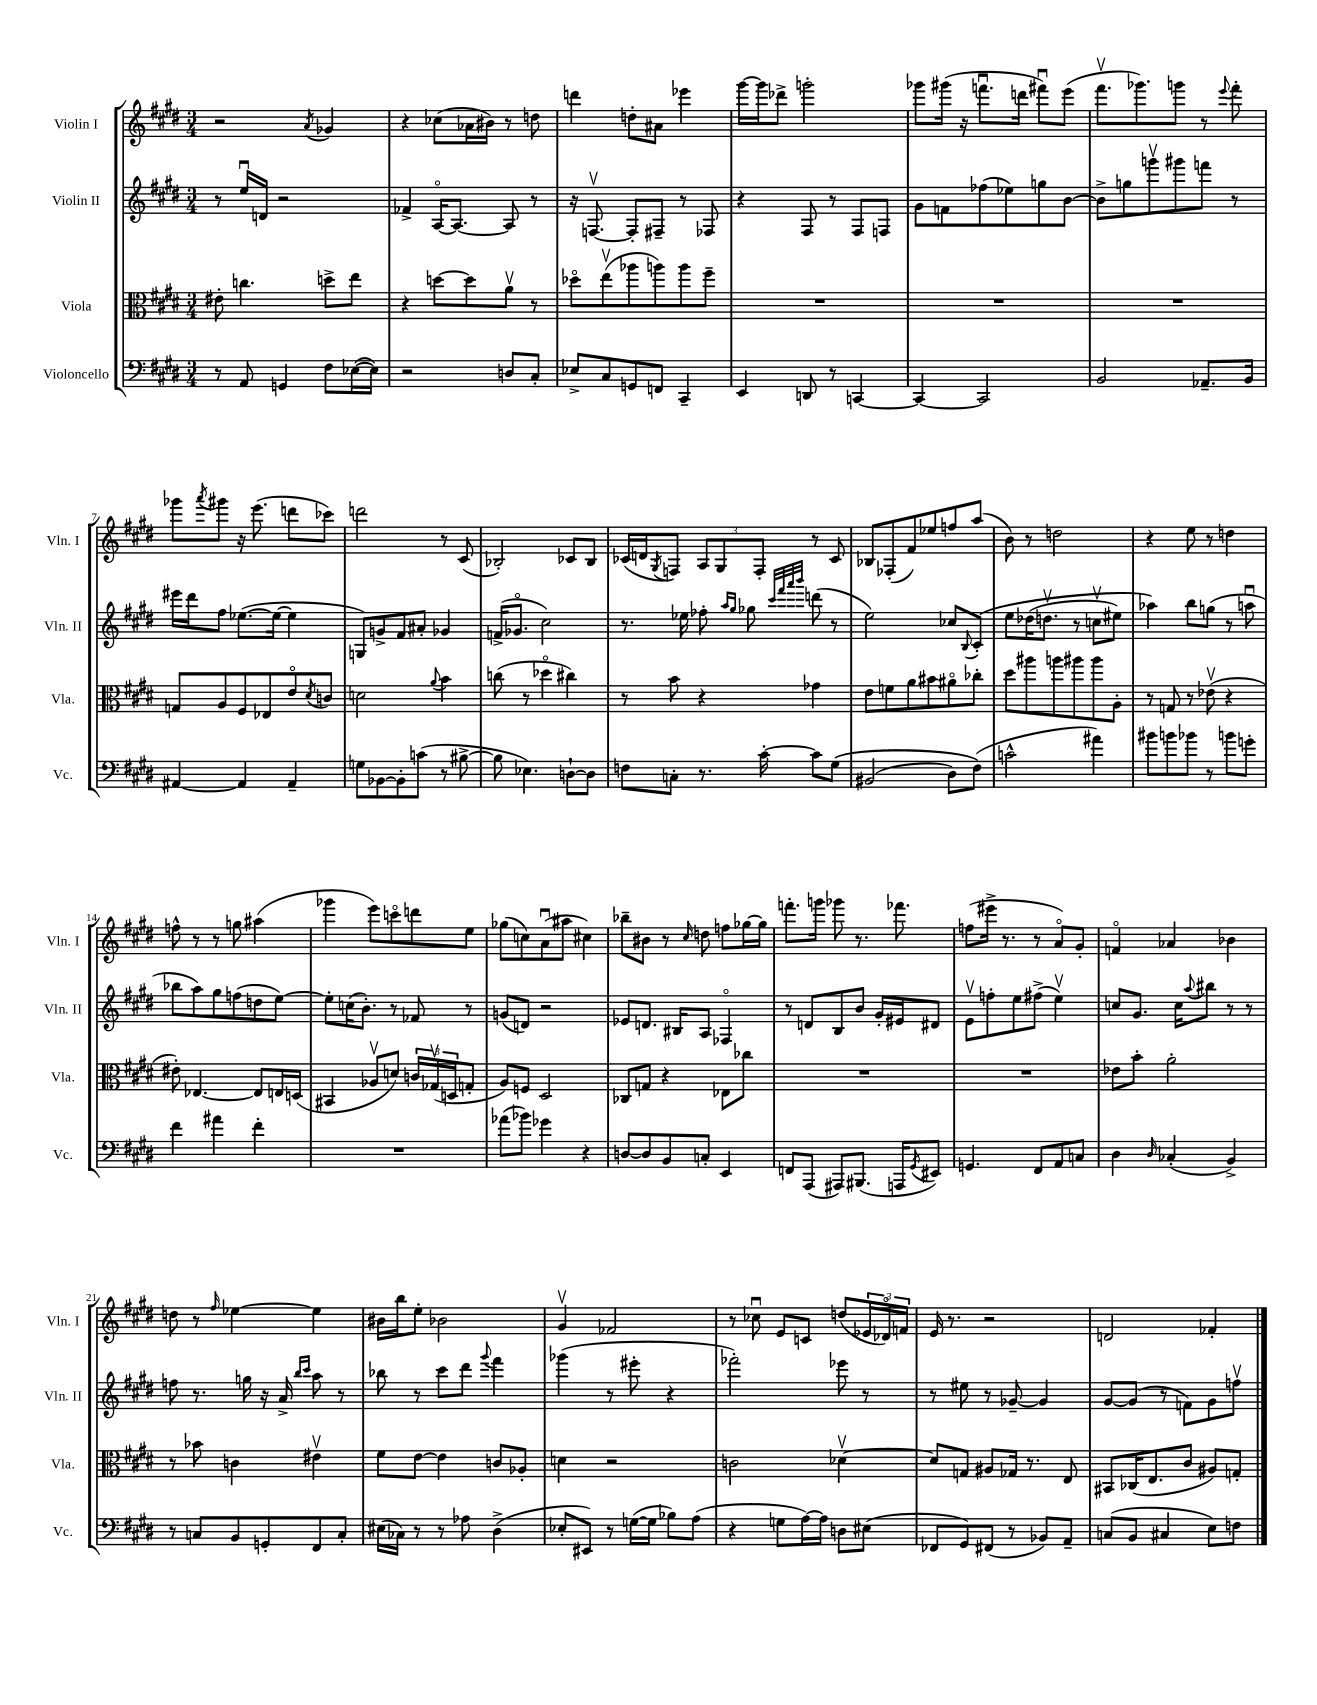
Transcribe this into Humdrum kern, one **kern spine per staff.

**kern	**kern	**kern	**kern
*staff4	*staff3	*staff2	*staff1
*clefF4	*clefC3	*clefG2	*clefG2
*k[f#c#g#d#]	*k[f#c#g#d#]	*k[f#c#g#d#]	*k[f#c#g#d#]
*M3/4	*M3/4	*M3/4	*M3/4
8r	8e#'	8r	2r
8AA	4.cc	16eeu	.
.	.	16d	.
4GG	.	2r	.
.	.	.	8qa
8F#	8dd^	.	4g-
([16E-	8ee	.	.
16E-])	.	.	.
=	=	=	=
2r	4r	4f-^	4r
.	[8dd	[16Ao	(8cc-
.	.	8.A_	.
.	8dd]	.	16a-
.	.	.	16b#)
8D	8av	8A]	8r
8C#'	8r	8r	8dd
=	=	=	=
8E-^	8dd-o	16r	4ddd
.	.	[8.Fv	.
8C#	(8eev	.	.
8GG	8aa-	8F']	8dd'
8FF	8aa)	8F#~	8a#
4CC#~	8aa	8r	4eee-
.	8ff#~	8F-	.
=	=	=	=
4EE	2.r	4r	[16ggg#
.	.	.	16ggg#]
.	.	.	8ddd-^
8DD	.	8F#	2ggg'
8r	.	8r	.
[4CC	.	8F#	.
.	.	8F	.
=	=	=	=
4CC_	2.r	8g#	8ggg-
.	.	8f	(16ggg#
.	.	.	16r
2CC]	.	(8ff-	8.fffu
.	.	8ee-)	.
.	.	.	16ddd
.	.	8gg	8fff#u)
.	.	[8b	(8eee
=	=	=	=
2BB	2.r	8b^]	8.fff#v
.	.	8gg	.
.	.	.	8.ggg-)
.	.	8gggv	.
.	.	8ggg#	8ggg
8.AA-~	.	8fff	8r
.	.	.	8qqeee
.	.	8r	8fff#'
16BB	.	.	.
=	=	=	=
[4AA#	8G	16eee#	8ggg-
.	.	16ddd#	.
.	.	.	8qaaa
.	8A	8ff#	8ggg#
4AA#]	8F#	([8.ee-	16r
.	.	.	(8.eee
.	8E-	.	.
.	.	16ee-_	.
4AA#~	8eo	4ee-]	8ddd
.	8qd#	.	.
.	8c	.	8ccc-)
=	=	=	=
8G	2d	8G)	2ddd
[8BB-	.	8g^	.
8BB-']	.	8f#	.
(8c	.	8a#'	.
.	8qqa	.	.
8r	4b	4g-	8r
[8B#^	.	.	(8c#
=	=	=	=
8B#]	(8cc	(16f^	2B-')
.	.	8.g-o	.
4.E-)	8r	.	.
.	4dd-o	2cc#)	.
[8D`	4cc#)	.	8c-
8D]	.	.	8B-
=	=	=	=
8F	8r	8.r	(16c-
.	.	.	16d
.	.	.	8qG#
8C'	8b	.	8F)
.	.	16ee-	.
8.r	4r	8ff-'	12A
.	.	.	12G#
.	.	16qqaa	.
.	.	16qqgg#	.
.	.	8gg-	.
.	.	.	12F'
[16c#'	.	.	.
.	.	32qqccc#	.
.	.	32qqfff#	.
.	.	32qqaaa	.
.	.	32qqbbb	.
8c#]	4g-	(8ddd	8r
&(8G#	.	8r	8c-
=	=	=	=
(2BB#	8e	2ee)	8B-
.	8f	.	(8F-'
.	8a	.	8f#)
.	8b#	.	8ee-
8D#)	8a#o	8cc-	8ff
.	.	8qqB	.
(8F#&)	8cc-'	&(8c#'	(8aa
=	=	=	=
2c^^	8dd#	8ee	8b)
.	8aa#	(16dd-	8r
.	.	8.ddv	.
.	8aa	.	2dd
.	8aa#	8r	.
4a#)	8aa#	8ccv	.
.	8A'	8ee#)	.
=	=	=	=
8b#	8r	4aa-&)	4r
8b	8G	.	.
8b-	8r	8bb	8ee
8r	(8e-v	(8gg	8r
8b	4r	8r	4dd
8g'	.	8aau	.
=	=	=	=
4f#	8e#')	8bb-	8ff^^
.	[4.E-	8aa)	8r
4a#	.	8gg#	8r
.	.	(8ff	8gg
4f#'	8E-]	8dd	(4aa#
.	16E	[8ee)	.
.	(16D	.	.
=	=	=	=
2.r	4BB#	8ee']	4ggg-
.	.	(16cc	.
.	.	8.b')	.
.	8A-v	.	8eee)
.	8d)	8r	8ccco
.	24c	8f-	8ddd
.	(24G-v	.	.
.	24D	.	.
.	8G'	8r	8ee
=	=	=	=
(8a-	8A)	(8g	(8gg-
8b-)	8F	8d)	8cc)
4g-	2D#	2r	(8au
.	.	.	8aa#
4r	.	.	4cc#)
=	=	=	=
[8D	8C-	8e-	8bb-~
8D]	8G	8.d	8b#
8BB	4r	.	8r
.	.	16B#	.
.	.	.	16qqcc#
8C'	.	8A	8dd
4EE	8E-	4F-o	8ff
.	8cc-	.	[16gg-
.	.	.	16gg-]
=	=	=	=
8FF	2.r	8r	8.fff'
(8AAA	.	8d	.
.	.	.	16ggg
8AAA#)	.	8B	8ggg-
(8.BBB#	.	8b	8.r
.	.	16g#'	.
16AAA	.	16e#	8.fff-
8qGG#	.	.	.
8EE#)	.	8d#	.
=	=	=	=
4.GG	2.r	8ev	(8ff
.	.	8ff'	16eee#^
.	.	.	8.r
.	.	8ee	.
8FF#	.	(8ff#^	8r
8AA	.	4eev)	8ao)
8C	.	.	8g#'
=	=	=	=
4D#	8e-	8cc	4fo
.	8b'	8.g#	.
16qqD#	.	.	.
(4C-'	2a'	.	4a-
.	.	16cc	.
.	.	8qqaa	.
.	.	8bb#	.
4BB^)	.	8r	4b-
.	.	8r	.
=	=	=	=
8r	8r	8ff	8dd
8C	8b-	8.r	8r
.	.	.	16qqff#
8BB	4c	.	[4ee-
.	.	16gg	.
8GG'	.	16r	.
.	.	16a^	.
.	.	16qqbb	.
.	.	16qqccc#	.
8FF#	4e#v	8aa	4ee-]
8C'	.	8r	.
=	=	=	=
(16E#	8f#	8bb-	16b#
16C-)	.	.	16bb
8r	[8e	8r	8ee'
8r	4e]	8ccc#	2b-
8A-	.	8ddd#	.
.	.	8qqggg#	.
(4D#^	8c	4fff#	.
.	8A-'	.	.
=	=	=	=
8E-'	4d	(4ggg-	4g#v
8EE#)	.	.	.
8r	2r	8r	2f-
([16G	.	8eee#'	.
16G]	.	.	.
8B-)	.	4r	.
(8A	.	.	.
=	=	=	=
4r	2c	2fff-')	8r
.	.	.	8cc-u
8G	.	.	8e
[16A)	.	.	8c
16A]	.	.	.
8D	[4d-v	8eee-	(8dd
(8E#	.	8r	24e-
.	.	.	24d-o)
.	.	.	24f
=	=	=	=
8FF-	8d-]	8r	16e
.	.	.	8.r
8GG#)	8G	8ee#	.
(8FF#	8A#	8r	2r
8r	16G-	[8g-~	.
.	8.r	.	.
8BB-)	.	4g-]	.
8AA~	8E	.	.
=	=	=	=
(8C	8BB#	[8g#	2d
8BB	(16C-	(8g#]	.
.	8.E	.	.
4C#	.	8r	.
.	8c#	8f)	.
8E)	8A#)	8g#	4f-'
8F	8G'	8ffv	.
==	==	==	==
*-	*-	*-	*-
